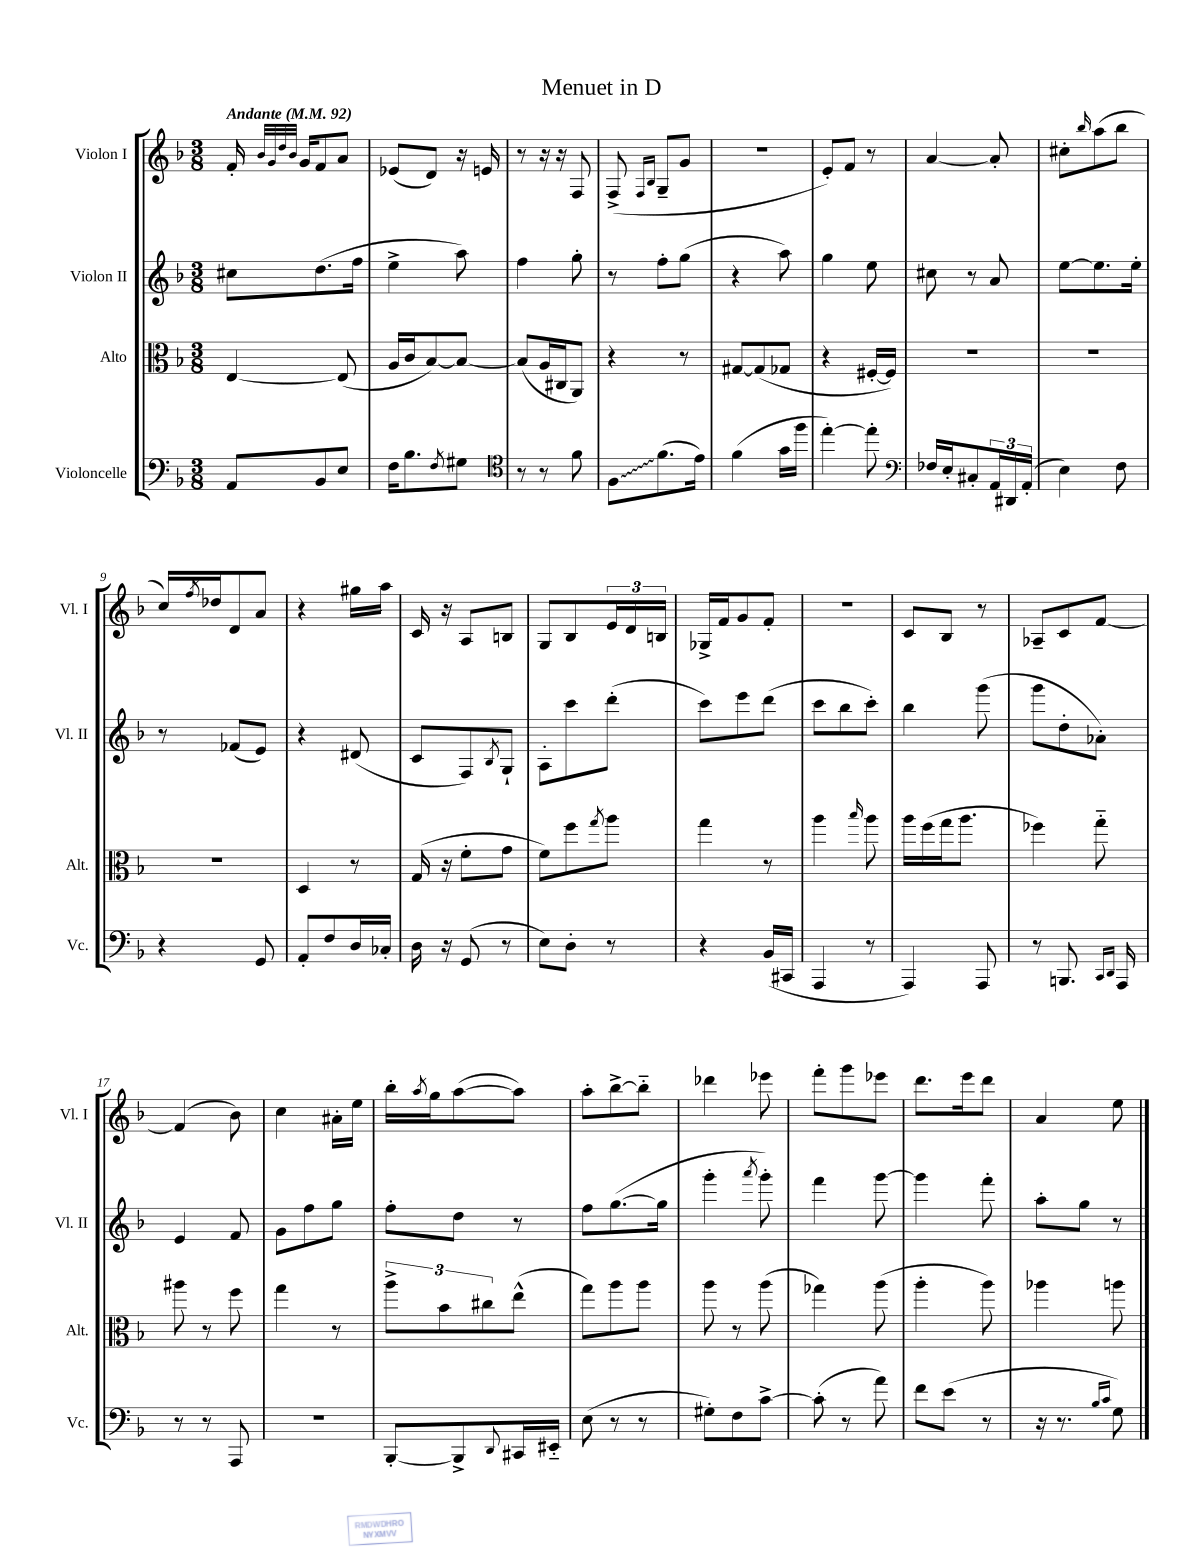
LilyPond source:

\header { title = "Menuet in D" }
<<
\new StaffGroup <<
\new Staff = "s0" \with { instrumentName = "Violon I" shortInstrumentName = "Vl. I" } {
    \clef treble \key f \major \numericTimeSignature \time 3/8 \tempo "Andante" 4 = 92
    f'16-. \grace { bes'32 g'32 d''32 bes'32 } g'16 f'8 a'8 |
    ees'8( d'8) r16 e'16 |
    r8 r16 r16 f8 |
    f8->( \grace { f16 bes16 } g8-- g'8 |
    R4. |
    e'8-.) f'8 r8 |
    a'4~ a'8-. |
    cis''8-. \grace { bes''16 } a''8( bes''8 |
    c''16) \acciaccatura { f''8 } des''16 d'8 a'8 |
    r4 gis''16 a''16 |
    c'16 r16 a8 b8 |
    g8 bes8 \tuplet 3/2 { e'16 d'16 b16 } |
    ges16-> f'16 g'8 f'8-. |
    r4. |
    c'8 bes8 r8 |
    aes8-- c'8 f'8~ |
    f'4( bes'8) |
    c''4 ais'16-. e''16 |
    bes''16-. \acciaccatura { a''8 } g''16 a''8~( a''8) |
    a''8-. bes''8~-> bes''8-_ |
    des'''4 ees'''8 |
    f'''8-. g'''8 ees'''8 |
    d'''8. e'''16 d'''8 |
    a'4 e''8 \bar "|." |
}
\new Staff = "s1" \with { instrumentName = "Violon II" shortInstrumentName = "Vl. II" } {
    \clef treble \key f \major \numericTimeSignature \time 3/8
    cis''8 d''8.( f''16 |
    e''4-> a''8) |
    f''4 g''8-. |
    r8 f''8-. g''8( |
    r4 a''8) |
    g''4 e''8 |
    cis''8 r8 a'8 |
    e''8~ e''8. e''16-. |
    r8 fes'8( e'8) |
    r4 dis'8( |
    c'8 f8) \acciaccatura { bes8 } g8-! |
    a8-. c'''8 d'''8-.( |
    c'''8) e'''8 d'''8( |
    c'''8 bes''8 c'''8-.) |
    bes''4 g'''8( |
    g'''8 d''8-. aes'8-.) |
    e'4 f'8 |
    g'8 f''8 g''8 |
    f''8-. d''8 r8 |
    f''8 g''8.~( g''16 |
    g'''4-. \acciaccatura { a'''8 } g'''8-.) |
    f'''4 g'''8~ |
    g'''4 f'''8-. |
    a''8-. g''8 r8 \bar "|." |
}
\new Staff = "s2" \with { instrumentName = "Alto" shortInstrumentName = "Alt." } {
    \clef alto \key f \major \numericTimeSignature \time 3/8
    e4~ e8( |
    a16 c'16 bes8~) bes8~ |
    bes8( a16 cis16 a,8) |
    r4 r8 |
    gis8~ gis8( ges8 |
    r4 fis16~-. fis16) |
    R4. |
    R4. |
    R4. |
    d4 r8 |
    g16( r16 f'8-. g'8 |
    f'8) f''8 \acciaccatura { g''8 } a''8 |
    g''4 r8 |
    a''4 \grace { bes''16 } a''8 |
    a''16 f''16( g''16 a''8. |
    fes''4) g''8-_ |
    ais''8 r8 f''8 |
    g''4 r8 |
    \tuplet 3/2 { a''8-> bes'8 cis''8 } e''8-^( |
    g''8) a''8 a''8 |
    a''8 r8 a''8( |
    ges''4) a''8( |
    a''4-. a''8) |
    aes''4 a''8 \bar "|." |
}
\new Staff = "s3" \with { instrumentName = "Violoncelle" shortInstrumentName = "Vc." } {
    \clef bass \key f \major \numericTimeSignature \time 3/8
    a,8 bes,8 e8 |
    f16 bes8. \acciaccatura { f8 } gis8 |
    \clef tenor r8 r8 f'8 |
    \once \override Glissando.style = #'zigzag f8\glissando f'8.( e'16) |
    f'4( g'16 f''16 |
    e''4~-.) e''8-. |
    \clef bass fes16 e16-. cis8-. \tuplet 3/2 { a,16 dis,16 a,16-.( } |
    e4) f8 |
    r4 g,8 |
    a,8-. f8 d16 ces16-. |
    d16 r16 g,8( r8 |
    e8) d8-. r8 |
    r4 bes,16( cis,16 |
    a,,4 r8 |
    a,,4) a,,8 |
    r8 b,,8. \grace { c,16 d,16 } a,,16 |
    r8 r8 a,,8 |
    R4. |
    bes,,8~-. bes,,8-> \appoggiatura { d,8 } cis,16 eis,16-_ |
    e8( r8 r8 |
    gis8-.) f8 c'8~-> |
    c'8-.( r8 a'8) |
    f'8 e'8( r8 |
    r16 r8. \grace { bes16 c'16 } g8) \bar "|." |
}
>>
>>
